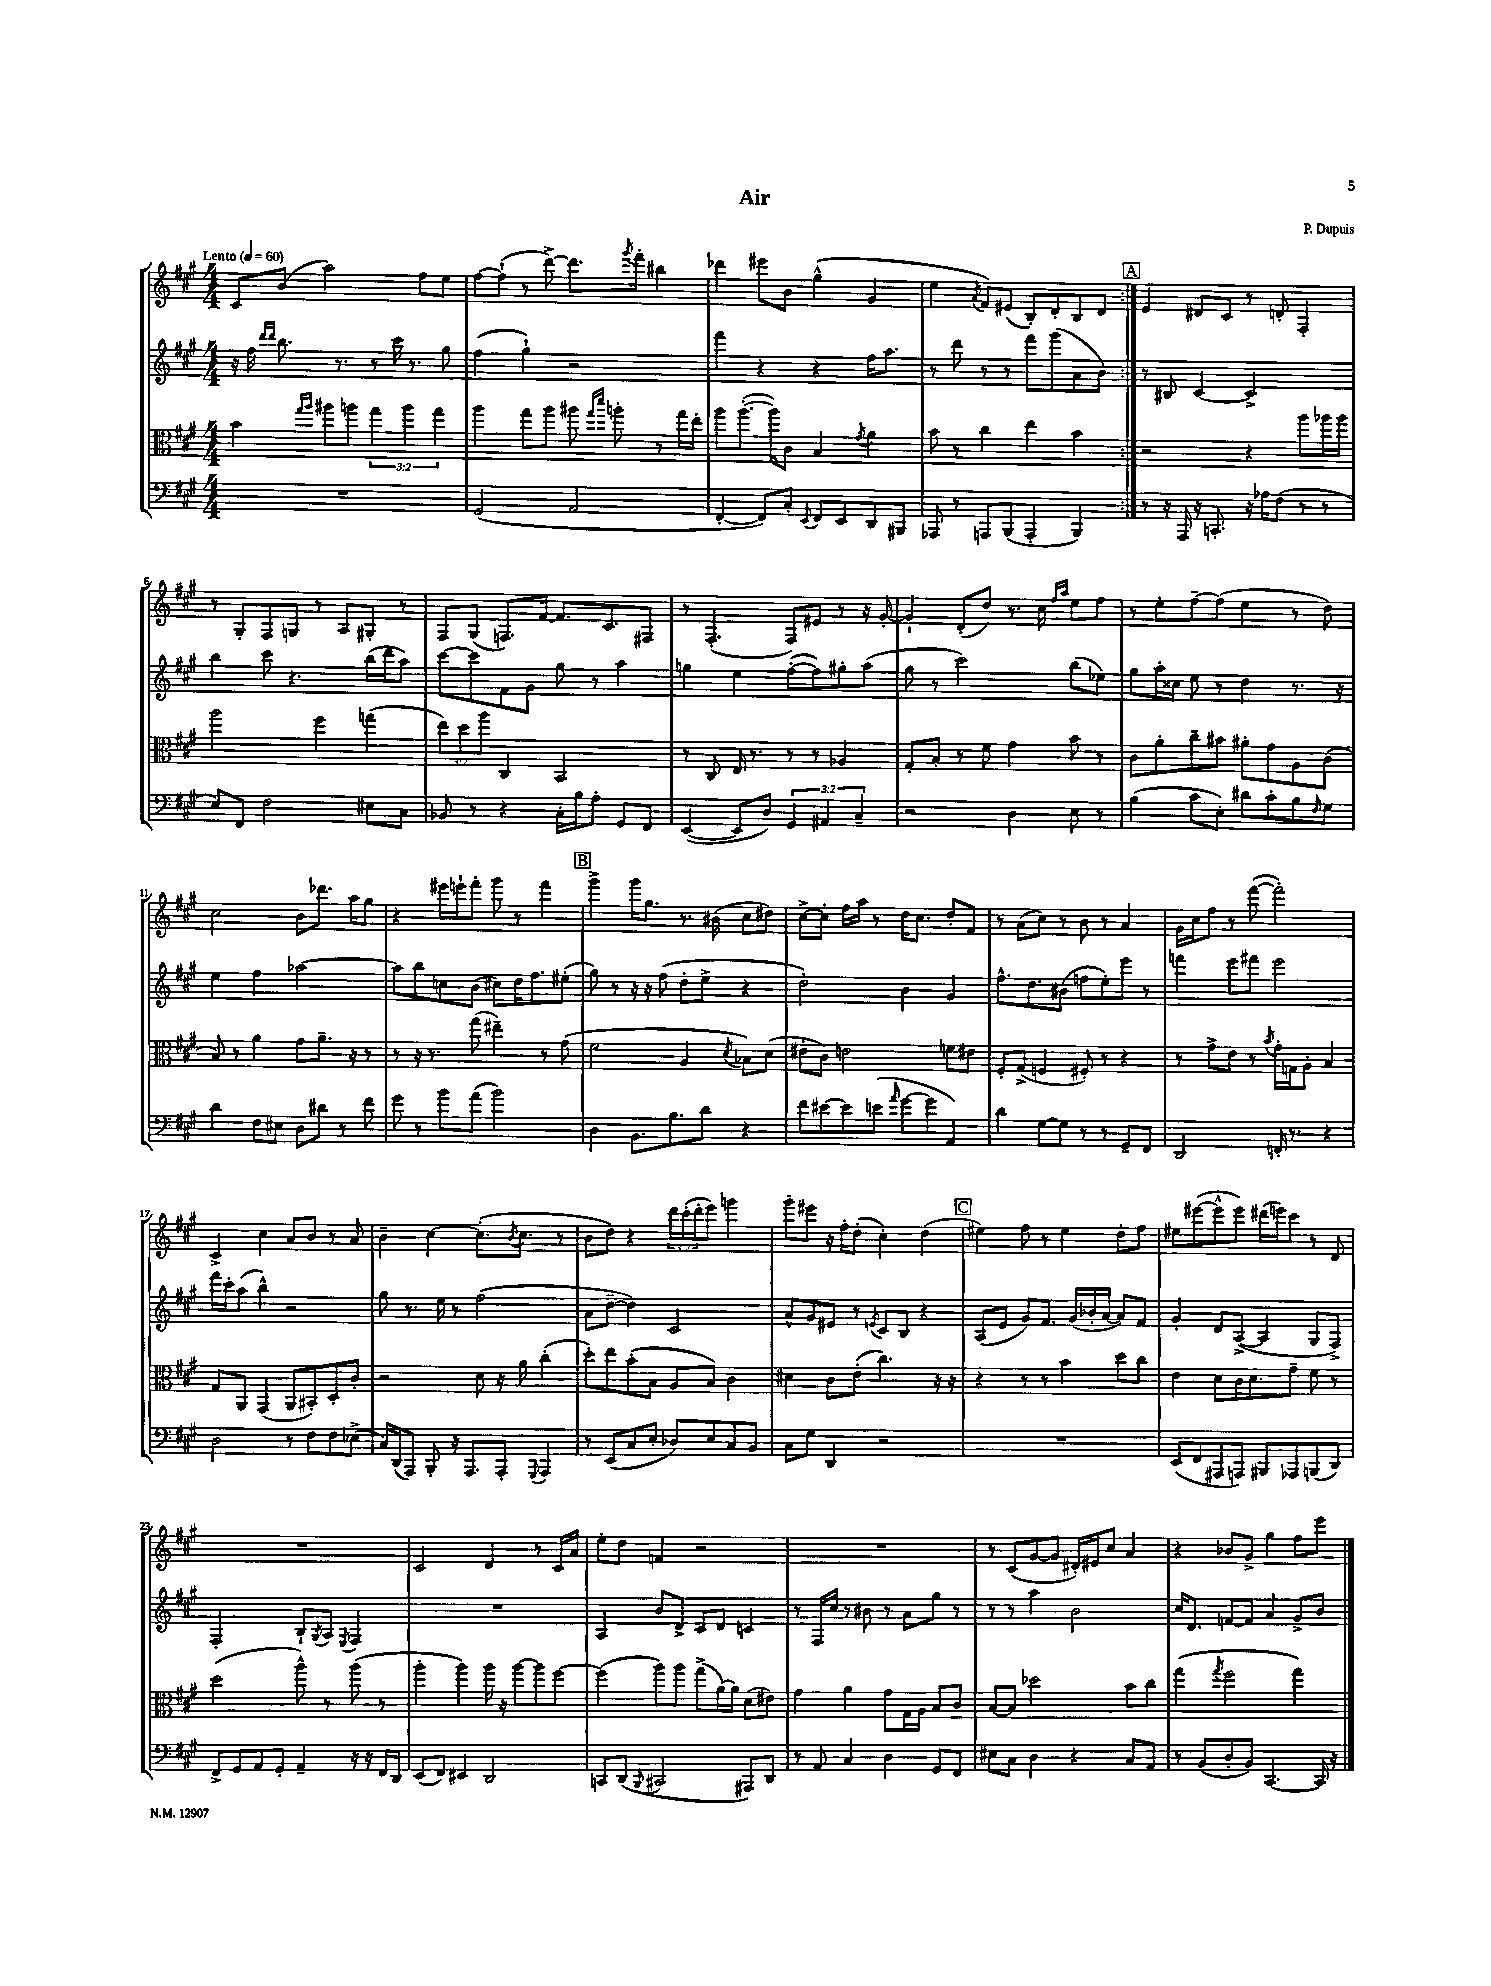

**kern	**kern	**kern	**kern
*staff4	*staff3	*staff2	*staff1
*clefF4	*clefC3	*clefG2	*clefG2
*k[f#c#g#]	*k[f#c#g#]	*k[f#c#g#]	*k[f#c#g#]
*M4/4	*M4/4	*M4/4	*M4/4
*MM60	*MM60	*MM60	*MM60
1r	4b	16r	8c#
.	.	16ff#	.
.	.	16qqddd	.
.	.	16qqddd	.
.	.	8.bb	(8b
.	16qqgg#	.	.
.	16qqaa	.	.
.	8aa#	.	2aa)
.	.	8.r	.
.	8aa	.	.
.	6gg#	8r	.
.	.	16ccc#	.
.	6aa	.	.
.	.	8.r	.
.	.	.	8ff#
.	6gg#	.	.
.	.	8gg#	8ee
=	=	=	=
(2GG#	4aa	(4ff#	[8ff#
.	.	.	(8ff#`]
.	8gg#	4gg#`)	8r
.	8aa	.	[8ddd^)
2AA	8aa#	2r	8.ddd]
.	16qqgg#	.	.
.	16qqddd	.	.
.	8aa'	.	.
.	.	.	8qggg#
.	.	.	16fff#'
.	8r	.	4bb#
.	16gg#	.	.
.	16ee'	.	.
=	=	=	=
[4FF#'	8aa	4fff#	4ddd-
.	([8.aa'	.	.
8FF#])	.	4r	8eee#
.	16aa])	.	.
8C#'	8c#	.	8b
8qqEE	.	.	.
8FF#	4B	4r	(4gg#^^
8EE	.	.	.
.	8qg#	.	.
8DD	4a	16ff#	4g#
.	.	8.aa	.
8BBB#	.	.	.
=	=	=	=
8AAA-	8b	8r	4ee
8r	8r	8ddd	.
.	.	.	8qa
8AAA	4cc#	8r	8f#)
(8BBB	.	8r	(8e#
4AAA'	4ee	8fff#	8B')
.	.	(8ggg#	8d'
4BBB)	4b	8a	8B
.	.	8b)	8d
=:|!	=:|!	=:|!	=:|!
8r	2r	8r	4e
16r	.	8B#	.
16AAA	.	.	.
16r	.	[4c#	8d#
8.CC'	.	.	.
.	.	.	8c#
16r	4r	2c#^]	8r
16A-	.	.	.
(8F#	.	.	8d'
8r	8aa	.	4F#'
8r	16aa-	.	.
.	16aa-	.	.
=	=	=	=
8E)	2aa	4bb	8r
8FF#	.	.	8G#'
2F#	.	8ccc#	8F#
.	.	4.r	8G
.	4ff#	.	8r
.	.	.	8A
8E#	(4gg	(16bb	8G#'
.	.	16ddd	.
8C#	.	8aa)	8r
=	=	=	=
8BB-	12ee)	[8ccc#	8F#
.	12dd	.	.
8r	.	8ccc#]	(8G#
.	12aa	.	.
4r	4C#	8f#	8.F)
.	.	8g#	.
.	.	.	[16f#
16C#'	2BB	8gg#	8.f#]
16B	.	.	.
8A'	.	8r	.
.	.	.	8.c#
8GG#	.	4aa	.
8FF#	.	.	8F#
=	=	=	=
([4EE	8r	4gg	8r
.	8C#	.	(4.F#'
8EE]	16E	4ee	.
.	8.r	.	.
8D)	.	.	.
6GG#	8r	([8ff#'	8F#)
.	8r	8ff#])	8e#
6AA#	.	.	.
.	4A-	8gg#'	8r
6C#~	.	.	.
.	.	(8aa	16r
.	.	.	[16g#'
=	=	=	=
2r	8G#'	8gg#	4g#`]
.	8B'	8r	.
.	8r	2ccc#)	(8d'
.	8f#	.	8dd)
4D	4g#	.	8.r
.	.	.	16cc#
.	.	.	16qqff#
.	.	.	16qqaa
8E	8b	(8bb	8ee
8r	8r	8ee-)	8ff#
=	=	=	=
(4B	8c#	8gg#	8r
.	8a'	16aa'	8ee'
.	.	16cc##	.
8c#	8cc#~	8ee	[8ff#~
8E')	8b#	8r	(8ff#]
8d#	8a#'	4dd	4ee
8c#'	8g#	.	.
8B	8A	8.r	8r
16qqF#	.	.	.
8G#	(8c#	.	8dd)
.	.	16r	.
=	=	=	=
4d	8B)	4ee	2cc#
.	8r	.	.
8F#	4a	4ff#	.
8E#	.	.	.
8D	8g#	[2aa-	8b
8d#	8.a~	.	8.ddd-
8r	.	.	.
.	16r	.	16aa
8f#	8r	.	8gg#
=	=	=	=
8g#	8r	8aa-]	4r
8r	16r	8bb	.
.	8.r	.	.
8b	.	8cc	16eee#
.	.	.	16eee`
(8a	(8gg#	(8b	8fff#'
2b)	4ee#~)	8cc#)	8ggg#
.	.	16dd	8r
.	.	8.ff#	.
.	8r	.	4fff#
.	(8g#	(8ee#'	.
=	=	=	=
4D	2f#	8gg#)	4ggg#^
.	.	8r	.
8.BB	.	16r	16ggg#
.	.	16r	8.gg#
.	.	(8ff#	.
8.B	.	.	.
.	4A	8dd'	8.r
8d	.	8ee^	.
.	.	.	(16b#
.	8qd	.	.
4r	8B-)	4r	8cc#
.	(8d	.	8dd#)
=	=	=	=
8f#	8e#'	2dd')	[8cc#^
[8e#	8c#)	.	8cc#']
8e#]	2e	.	16ff#
.	.	.	16aa
(8e	.	.	8r
16qqa	.	.	.
[8g#	.	4b	16dd
.	.	.	8.cc#
8g#]	.	.	.
4AA)	8f	4g#	8dd'
.	8e#	.	8f#
=	=	=	=
4d	8F#'	8.ff#^^	8r
.	(8G#^	.	(8a
.	.	8.dd	.
[8G#	4F	.	8cc#)
8G#]	.	(8b#	8r
8r	8F#')	8ff	8b
8r	8r	8ee')	8r
8GG#~	4r	8eee	4a
8FF#	.	8r	.
=	=	=	=
2DD	8r	4fff	16g#
.	.	.	16cc#
.	8g#^	.	8ff#
.	8e	8eee	8r
.	8r	8fff#	([8fff#
.	8qb	.	.
16FF'	16g#'	2eee	2fff#'])
8.r	16G	.	.
.	8A'	.	.
4r	4B	.	.
=	=	=	=
2D	8G#	16fff#	4c#^
.	.	16ccc#'	.
.	8AA	(8aa	.
.	(4GG#	4bb^^)	4cc#
8r	8AA	2r	8a
8F#	8BB#')	.	8b
8F#	8D'	.	8r
(8E-^	8c#'	.	8a
=	=	=	=
16C#)	2r	8gg#	4b~
(16DD	.	.	.
8AAA)	.	8.r	.
8BBB'	.	.	[4cc#
.	.	16ee	.
16r	.	8r	.
8.AAA	.	.	.
.	8d	(2ff#	(8.cc#']
8AAA'	16r	.	.
.	.	.	8qb
.	16a	.	8.cc#
8qqGGG#	.	.	.
4AAA	(4cc#'	.	.
.	.	.	8r
=	=	=	=
8r	8dd')	8a	8b
(8EE	8ee	[8dd~	8dd)
8C#	(8b'	4dd])	4r
8E'	8B	.	.
8D-)	8A	2c#	24ddd
.	.	.	(24ccc#'
.	.	.	24ddd'
8E	8B)	.	8eee)
8C#	4c#	.	4ggg
8BB	.	.	.
=	=	=	=
8C#	4d#	8a^^	8ggg#'
8G#	.	8g#	8eee#
4DD	8c#	8e#	16r
.	.	.	16ff#'
.	(8e'	8r	(8dd'
.	.	8qe	.
2r	4.cc#)	8c#	4cc#')
.	.	8B	.
.	.	4r	(4dd
.	16r	.	.
.	16r	.	.
=	=	=	=
1r	4r	(8A	4ee#)
.	.	8e	.
.	8r	8g#)	8ff#
.	8r	8.f#	8r
.	4b	.	4ee#
.	.	(16g#	.
.	.	16b-'	.
.	.	[16a	.
.	8dd	8a])	8dd'
.	8cc#	8f#	8ff#
=	=	=	=
(8EE	4e	4g#'	8ee#
8FF#	.	.	([8eee#
8AAA#	8d	8d	8eee#^^]
8AAA)	16c#	([8A^	8eee#)
.	8.d	.	.
8BBB#	.	4A]	(16ddd#
.	.	.	16eee)
8AAA-	8g#~	.	8ccc#
(8BBB	8f#	8G#	8r
8DD)	8r	8F#^)	8d
=	=	=	=
8FF#^	(2dd	2F#'	1r
8GG#	.	.	.
8AA	.	.	.
8GG#'	.	.	.
4AA~	8aa^^)	8B`	.
.	.	8qG#	.
.	8r	8A	.
.	.	8qE	.
16r	(8aa	4F#	.
16r	.	.	.
16FF#	8r	.	.
16DD	.	.	.
=	=	=	=
(8EE	4aa'	1r	2c#
8FF#)	.	.	.
4EE#	4aa)	.	.
2DD	16aa	.	4d
.	16r	.	.
.	[8aa	.	.
.	8aa]	.	8r
.	[8ff#	.	16c#
.	.	.	16a
=	=	=	=
8CC	(4ff#]	4A	8ee'
(8DD	.	.	8dd
8qqBBB	.	.	.
2CC#	8aa)	8b	4f
.	8aa	8d^	.
.	(8gg#^	8c#	2r
.	[16a)	8d	.
.	16a]	.	.
8AAA#)	(8d	4c	.
8DD	8e#)	.	.
=	=	=	=
8r	4g#	8r	1r
8AA	.	16F#	.
.	.	16cc#	.
4C#	4a	8r	.
.	.	8b#	.
4D	8g#	8r	.
.	16G#	8a	.
.	16A	.	.
8GG#	8B	8gg#	.
8FF#	8c#	8r	.
=	=	=	=
8E#	[8B	8r	8r
8C#	8B]	8r	(8c#
4D	2dd-	4aa	[8g#
.	.	.	8g#]
4r	.	2b	16d#')
.	.	.	16e#
.	.	.	8cc#
8C#	8b	.	4a
8AA	8cc#	.	.
=	=	=	=
8r	(4gg#	16cc#	4r
.	.	8.d	.
(8BB	.	.	.
.	8qgg#	.	.
8D'	2ff#	[8f	8b-
8BB)	.	8f]	8g#^
[4.CC#	.	4a	4gg#
.	4gg#)	8g#^	8ff#
16CC#]	.	8b	8eee
16r	.	.	.
==	==	==	==
*-	*-	*-	*-
